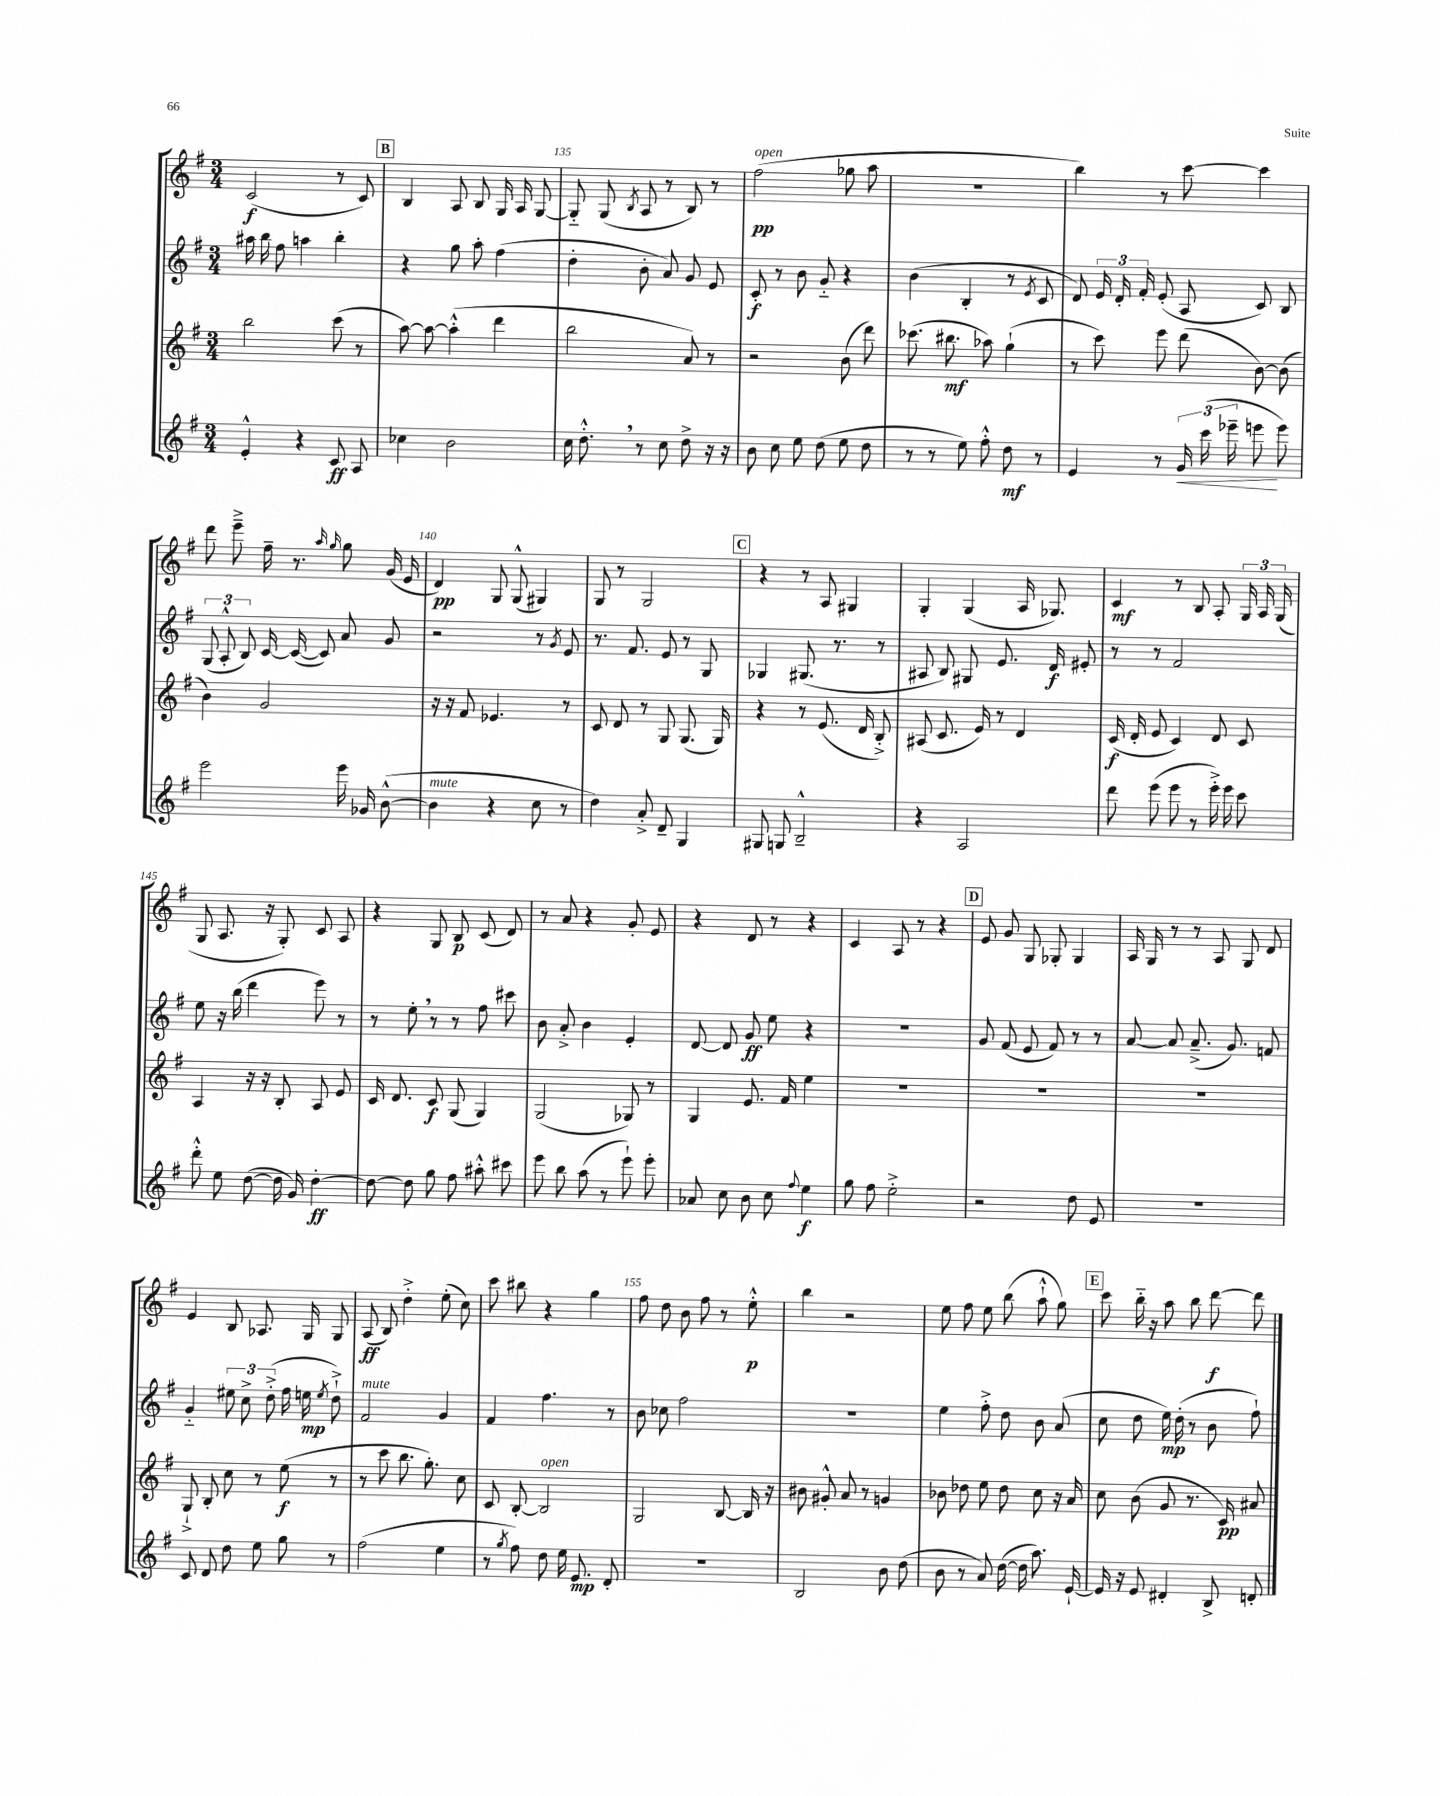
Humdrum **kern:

**kern	**dynam	**kern	**dynam	**kern	**dynam	**kern	**dynam
*part4	*part4	*part3	*part3	*part2	*part2	*part1	*part1
*staff4	*staff4	*staff3	*staff3	*staff2	*staff2	*staff1	*staff1
*clefG2	*	*clefG2	*	*clefG2	*	*clefG2	*
*k[f#]	*	*k[f#]	*	*k[f#]	*	*k[f#]	*
*M3/4	*	*M3/4	*	*M3/4	*	*M3/4	*
=133	=133	=133	=133	=133	=133	=133	=133
4e'^^/	.	2bb\	.	16aa#X\	.	(2c/	f
.	.	.	.	16bb\	.	.	.
.	.	.	.	8ff#\	.	.	.
4r	.	.	.	4aan\	.	.	.
8c/	ff	(8ccc\	.	4bb'\	.	8r	.
8A/	.	8r	.	.	.	8c/)	.
!!LO:REH:place=s1:t=B
=134	=134	=134	=134	=134	=134	=134	=134
4cc-X\	.	[8aa\)	.	4r	.	4B/	.
.	.	8aa\_	.	.	.	.	.
2b\	.	(4aa'^^\]	.	8gg\	.	8A/	.
.	.	.	.	8aa'\	.	8B/	.
.	.	4ddd\	.	(4ff#\	.	16G/	.
.	.	.	.	.	.	16A/	.
.	.	.	.	.	.	[8G/	.
=135	=135	=135	=135	=135	=135	=135	=135
16cc\	.	2bb\	.	4dd'\	.	8G/]	.
8.dd'^^,\	.	.	.	.	.	.	.
.	.	.	.	.	.	(8G/	.
.	.	.	.	.	.	8qB/	.
8r	.	.	.	8b'\	.	8A/	.
8cc\	.	.	.	8a/)	.	8r	.
8dd^\	.	8a/)	.	8g/	.	8B/)	.
16r	.	8r	.	8e/	.	8r	.
16r	.	.	.	.	.	.	.
=136	=136	=136	=136	=136	=136	=136	=136
!	!	!	!	!	!	!LO:TX:a:i:t=open	!
8b\	.	2r	.	8c'/	f	(2ff#\	pp
8cc\	.	.	.	8r	.	.	.
8ee\	.	.	.	8b\	.	.	.
(8dd\	.	.	.	8g/	.	.	.
8ee\	.	(8b\	.	4r	.	8gg-X\	.
8dd\	.	8ddd\)	.	.	.	8aa\	.
=137	=137	=137	=137	=137	=137	=137	=137
8r	.	(8.ccc-X\	.	(4b\	.	2.r	.
8r	.	.	.	.	.	.	.
.	.	8.bb#X\	mf	.	.	.	.
8ee\)	.	.	.	4B'/	.	.	.
8ff#'^^\	.	8aa-X\)	.	.	.	.	.
8dd\	mf	(4gg`\	.	8r	.	.	.
.	.	.	.	8qe/	.	.	.
8r	.	.	.	8c/	.	.	.
=138	=138	=138	=138	=138	=138	=138	=138
4e/	.	8r	.	8d/)	.	4bb\)	.
.	.	8ccc\)	.	24e/	.	.	.
.	.	.	.	24d'/	.	.	.
.	.	.	.	24f#'/	.	.	.
8r	.	8eee\	.	(8e'/	.	8r	.
!	!LO:HP:b	!	!	!	!	!	!
24g/	<	(8ddd\	.	8A/	.	[8ccc\	.
(24ccc\	.	.	.	.	.	.	.
24eee-X~\	.	.	.	.	.	.	.
8eeen\	.	[8b\)	.	8c/)	.	4ccc\]	.
8eee\)	[	(8b\]	.	8B/	.	.	.
!!LO:LB:g=z
=139	=139	=139	=139	=139	=139	=139	=139
2eee\	.	4b\)	.	(12G/	.	8ddd\	.
.	.	.	.	12A'^^/	.	.	.
.	.	.	.	.	.	8eee~^\	.
.	.	.	.	12B/)	.	.	.
.	.	2g/	.	[16c/	.	16ff#~\	.
.	.	.	.	(16c/_	.	8.r	.
.	.	.	.	8c/])	.	.	.
.	.	.	.	.	.	16qqaa/	.
.	.	.	.	.	.	16qqgg/	.
16eee\	.	.	.	8a/	.	8gg\	.
16g-X/	.	.	.	.	.	.	.
([8b^^\	.	.	.	8g/	.	(16g/	.
.	.	.	.	.	.	16e/	.
=140	=140	=140	=140	=140	=140	=140	=140
!LO:TX:a:i:t=mute	!	!	!	!	!	!	!
4b\]	.	16r	.	2r	.	4d/)	pp
.	.	16r	.	.	.	.	.
.	.	8f#/	.	.	.	.	.
4r	.	4.e-X/	.	.	.	8G/	.
.	.	.	.	.	.	(8G^^/	.
8cc\	.	.	.	8r	.	4G#X/)	.
.	.	.	.	8qg/	.	.	.
8r	.	8r	.	8e/	.	.	.
=141	=141	=141	=141	=141	=141	=141	=141
4dd\)	.	8c/	.	8.r	.	8G/	.
.	.	8d/	.	.	.	8r	.
.	.	.	.	8.f#/	.	.	.
8a'^/	.	8r	.	.	.	2G/	.
8d~/	.	8G/	.	8e/	.	.	.
4G/	.	(8.G/	.	8r	.	.	.
.	.	.	.	8G/	.	.	.
.	.	16G/)	.	.	.	.	.
!!LO:REH:place=s1:t=C
=142	=142	=142	=142	=142	=142	=142	=142
8G#X/	.	4r	.	4G-X/	.	4r	.
8Gn/	.	.	.	.	.	.	.
2B~^^/	.	8r	.	(8.G#X/	.	8r	.
.	.	(8.e/	.	.	.	8A/	.
.	.	.	.	8.r	.	.	.
.	.	.	.	.	.	4G#X/	.
.	.	16d/	.	.	.	.	.
.	.	8B'^/)	.	8r	.	.	.
=143	=143	=143	=143	=143	=143	=143	=143
4r	.	(8A#X/	.	8A#X/	.	4G'/	.
.	.	8.c/	.	8B/)	.	.	.
2A/	.	.	.	8G#X/	.	(4G/	.
.	.	16e/)	.	.	.	.	.
.	.	8r	.	8.e/	.	.	.
.	.	4d/	.	.	.	16A/	.
.	.	.	.	16d/	f	8.G-X/)	.
.	.	.	.	8e#X'/	.	.	.
=144	=144	=144	=144	=144	=144	=144	=144
8ddd\	.	(16c/	f	8r	.	4c/	mf
.	.	16d'/	.	.	.	.	.
(8eee\	.	8e/	.	8r	.	.	.
8eee\	.	4c/)	.	2f#/	.	8r	.
8r	.	.	.	.	.	8B/	.
16eee'^\)	.	8d/	.	.	.	8A'/	.
16eee\	.	.	.	.	.	.	.
8ccc\	.	8c/	.	.	.	24G/	.
.	.	.	.	.	.	24A/	.
.	.	.	.	.	.	(24G/	.
!!LO:LB:g=z
=145	=145	=145	=145	=145	=145	=145	=145
8ddd'^^\	.	4A/	.	8ee\	.	8G/	.
8ee\	.	.	.	16r	.	8.A/	.
.	.	.	.	(16bb\	.	.	.
([8dd\	.	16r	.	4ddd\	.	.	.
.	.	16r	.	.	.	16r	.
16dd\]	.	8B'/	.	.	.	8G'/)	.
16g/)	.	.	.	.	.	.	.
[4dd'\	ff	8A/	.	8eee\)	.	8c/	.
.	.	8e/	.	8r	.	8A/	.
=146	=146	=146	=146	=146	=146	=146	=146
8dd\_	.	16c/	.	8r	.	4r	.
.	.	8.d/	.	.	.	.	.
8dd\]	.	.	.	8ee',\	.	.	.
8gg\	.	8c/	f	8r	.	8G/	.
8ff#\	.	(8G/	.	8r	.	8B/	p
8aa#X'^^\	.	4G/)	.	8ff#\	.	(8c/	.
8ccc#X\	.	.	.	8ccc#X\	.	8d/)	.
=147	=147	=147	=147	=147	=147	=147	=147
8eee\	.	(2G/	.	8b\	.	8r	.
8bb\	.	.	.	8a'^/	.	8a/	.
(8aa\	.	.	.	4b\	.	4r	.
8r	.	.	.	.	.	.	.
8eee`\)	.	8G-X/)	.	4e'/	.	8g'/	.
8eee'\	.	8r	.	.	.	8e/	.
=148	=148	=148	=148	=148	=148	=148	=148
8a-X/	.	4G/	.	[8d/	.	4r	.
8cc\	.	.	.	8d/]	.	.	.
8b\	.	8.e/	.	8g/	ff	8d/	.
8cc\	.	.	.	8ee\	.	8r	.
.	.	16f#/	.	.	.	.	.
8qqff#/	.	.	.	.	.	.	.
4ee\	f	4ee\	.	4r	.	4r	.
=149	=149	=149	=149	=149	=149	=149	=149
8gg\	.	2.r	.	2.r	.	4c/	.
8ff#\	.	.	.	.	.	.	.
2ee'^\	.	.	.	.	.	8A/	.
.	.	.	.	.	.	8r	.
.	.	.	.	.	.	4r	.
!!LO:REH:place=s1:t=D
=150	=150	=150	=150	=150	=150	=150	=150
2r	.	2.r	.	8g/	.	8e/	.
.	.	.	.	(8f#/	.	8g/	.
.	.	.	.	8e/	.	8G/	.
.	.	.	.	8f#/)	.	8G-X'/	.
8dd\	.	.	.	8r	.	4G-/	.
8e/	.	.	.	8r	.	.	.
=151	=151	=151	=151	=151	=151	=151	=151
2.r	.	2.r	.	[8a/	.	16A/	.
.	.	.	.	.	.	16G/	.
.	.	.	.	8a/]	.	8r	.
.	.	.	.	(8.a~^/	.	8r	.
.	.	.	.	.	.	8A/	.
.	.	.	.	8.g/)	.	.	.
.	.	.	.	.	.	8G/	.
.	.	.	.	8fn/	.	8d/	.
!!LO:LB:g=z
=152	=152	=152	=152	=152	=152	=152	=152
8c/	.	8G`^/	.	4g/	.	4e/	.
8d/	.	8B'/	.	.	.	.	.
8dd\	.	8cc\	.	12ee#X\	.	8B/	.
.	.	.	.	12cc^\	.	.	.
8ee\	.	8r	.	.	.	8.A-X/	.
.	.	.	.	(12dd'^\	.	.	.
8gg\	.	(8ee\	f	16ff#\	.	.	.
.	.	.	.	16een\	mp	16G/	.
.	.	.	.	8qee/	.	.	.
8r	.	8r	.	8dd`^\)	.	8G/	.
=153	=153	=153	=153	=153	=153	=153	=153
!	!	!	!	!LO:TX:a:i:t=mute	!	!	!
(2ff#\	.	8r	.	2f#/	.	(8A/	ff
.	.	8ccc\	.	.	.	8B/)	.
.	.	8.bb\	.	.	.	4dd'^\	.
.	.	8.gg'\)	.	.	.	.	.
4ee\	.	.	.	4g/	.	(8ee'\	.
.	.	8cc\	.	.	.	8cc\)	.
=154	=154	=154	=154	=154	=154	=154	=154
8r	.	8c/	.	4f#/	.	8ccc\	.
8qgg/	.	.	.	.	.	.	.
8ff#\)	.	[8B'/	.	.	.	8bb#X\	.
!	!	!LO:TX:a:i:t=open	!	!	!	!	!
8dd\	.	2B/]	.	4.ff#\	.	4r	.
16ee\	.	.	.	.	.	.	.
8.e/	mp	.	.	.	.	.	.
.	.	.	.	.	.	4gg\	.
8d'/	.	.	.	8r	.	.	.
=155	=155	=155	=155	=155	=155	=155	=155
2.r	.	2G/	.	8b\	.	8ff#\	.
.	.	.	.	8cc-X\	.	8dd\	.
.	.	.	.	2ff#\	.	8b\	.
.	.	.	.	.	.	8ff#\	.
.	.	[8B/	.	.	.	8r	.
.	.	16B/]	.	.	.	8ee'^^\	p
.	.	16r	.	.	.	.	.
=156	=156	=156	=156	=156	=156	=156	=156
2B/	.	8b#X\	.	2.r	.	4bb\	.
.	.	8g#X'^^/	.	.	.	.	.
.	.	8a/	.	.	.	2r	.
.	.	8r	.	.	.	.	.
8b\	.	4gn/	.	.	.	.	.
(8dd\	.	.	.	.	.	.	.
=157	=157	=157	=157	=157	=157	=157	=157
8b\	.	8b-X\	.	4ee\	.	8ee\	.
8r	.	8dd-X\	.	.	.	8ff#\	.
8a/)	.	8ee\	.	8ff#'^\	.	8ee\	.
([16dd\	.	8dd-\	.	8dd\	.	(8bb\	.
16dd\]	.	.	.	.	.	.	.
8.aa\)	.	8cc\	.	8b\	.	8aa`^^\	.
.	.	16r	.	(8a/	.	8gg\)	.
[16e`/	.	16a/	.	.	.	.	.
!!LO:REH:place=s1:t=E
=158	=158	=158	=158	=158	=158	=158	=158
16e/]	.	8cc\	.	8cc\	.	8ccc\	.
16r	.	.	.	.	.	.	.
8e/	.	(8b\	.	8dd\	.	16bb\	.
.	.	.	.	.	.	16r	.
4d#X'/	.	8g/	.	16ee\)	mp	8aa\	.
.	.	.	.	(16dd'\	.	.	.
.	.	8.r	.	8r	.	8bb\	.
8B^/	.	.	.	8b\	.	[8ddd\	f
.	.	16c/)	pp	.	.	.	.
8dn'/	.	8a#X/	.	8ff#`\)	.	8ddd\]	.
==	==	==	==	==	==	==	==
*-	*-	*-	*-	*-	*-	*-	*-
